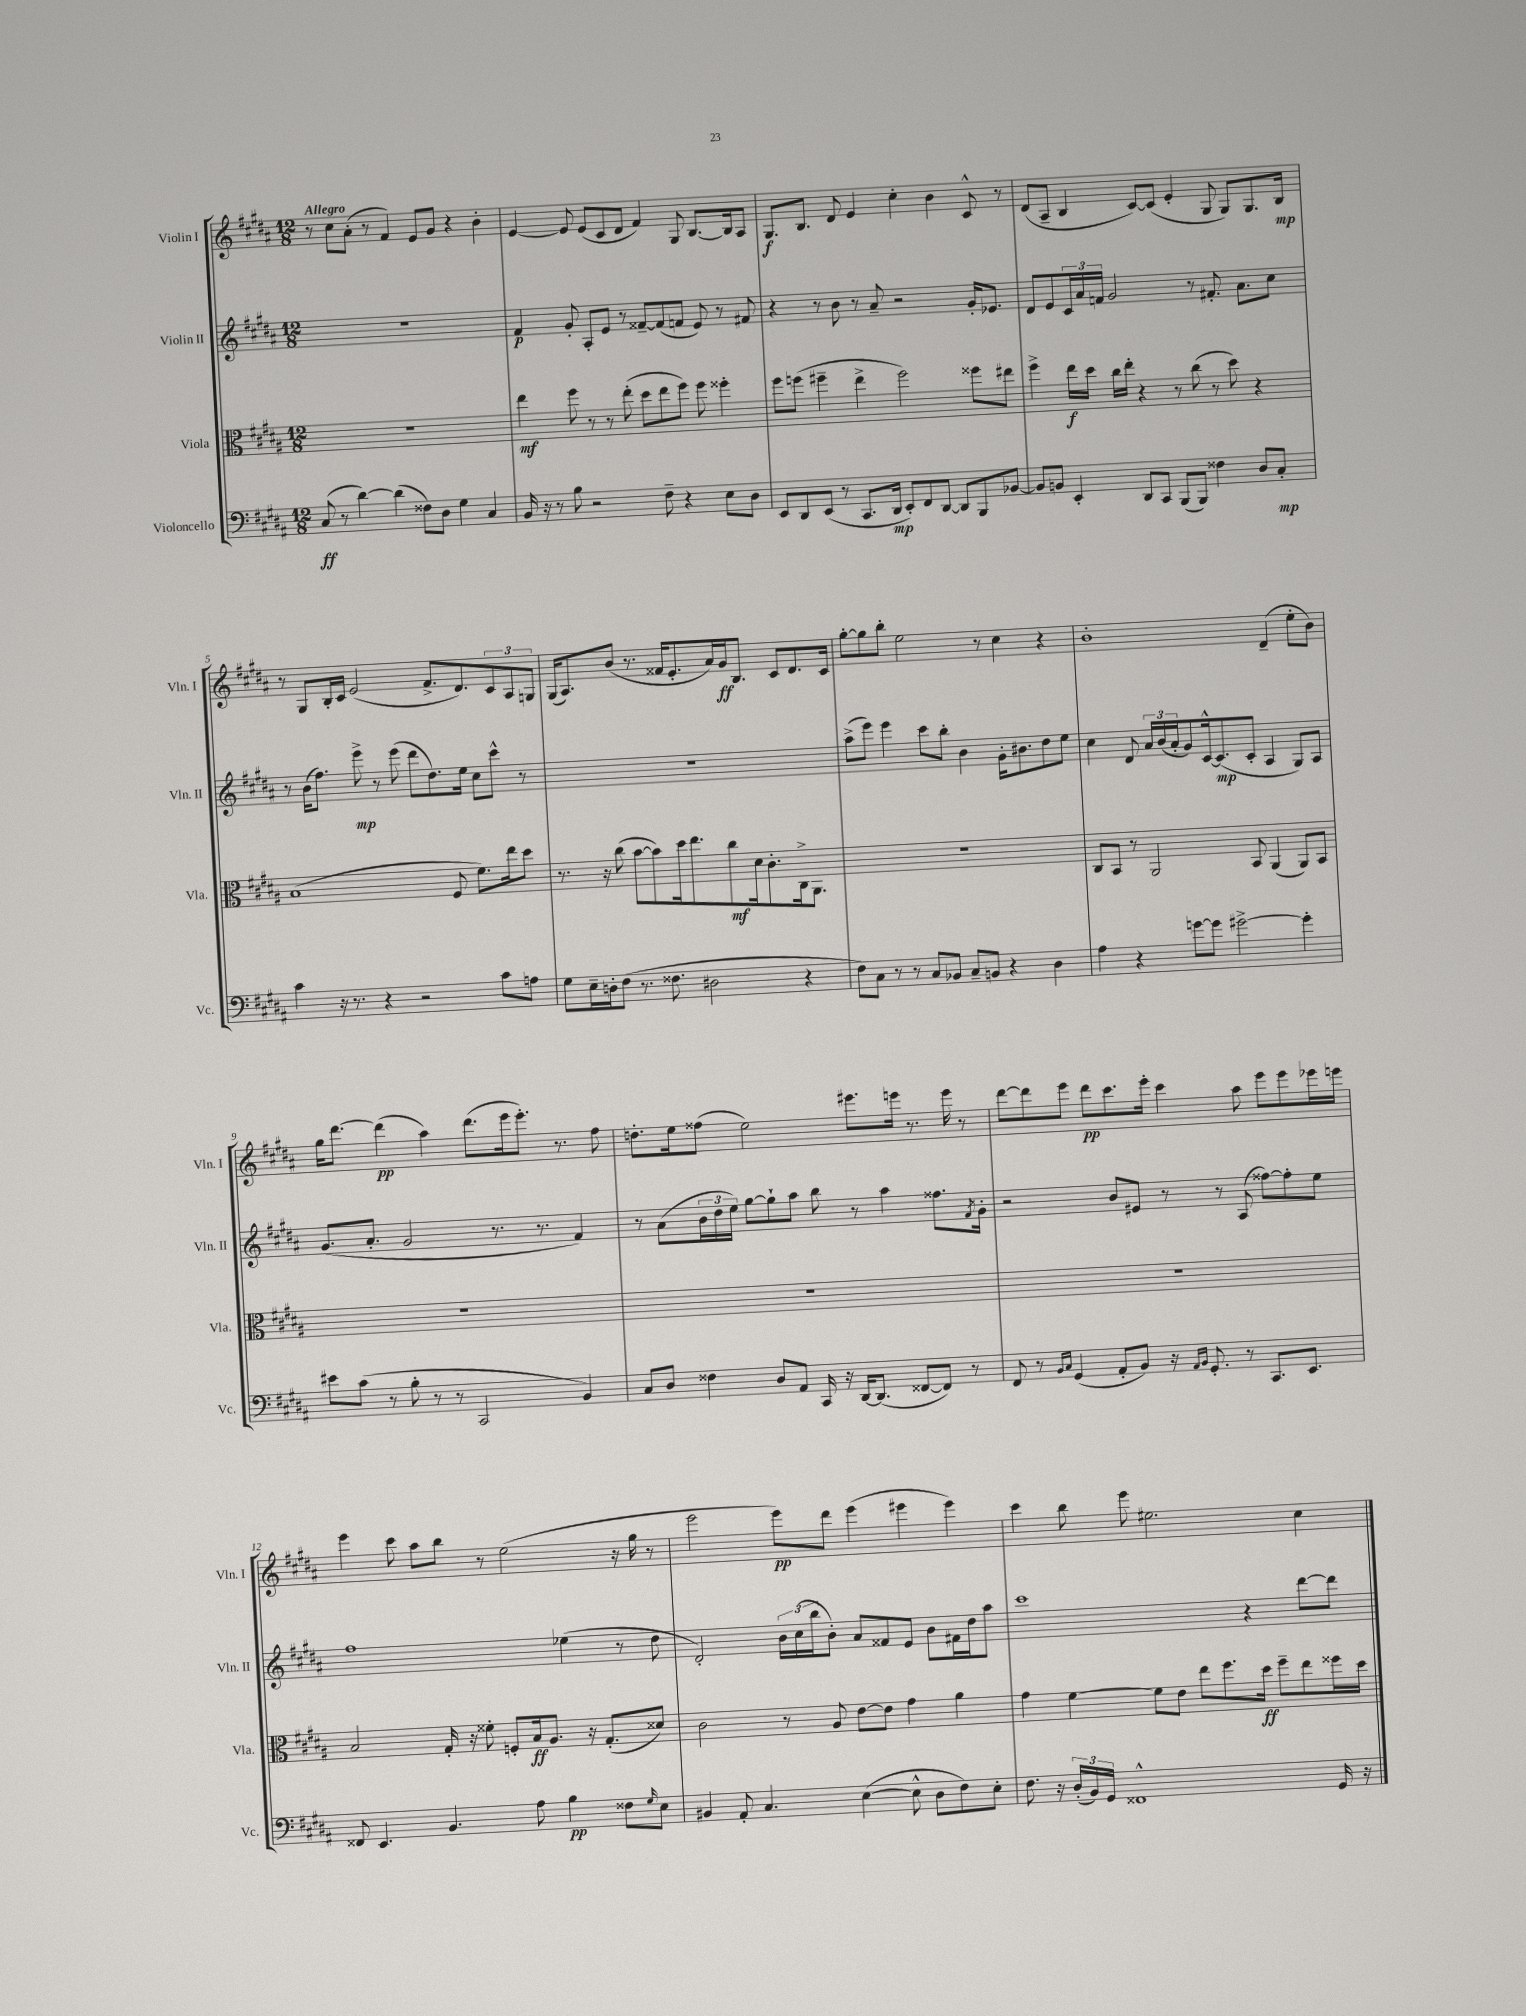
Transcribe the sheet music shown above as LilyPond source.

<<
\new StaffGroup <<
\new Staff = "s0" \with { instrumentName = "Violin I" shortInstrumentName = "Vln. I" } {
    \clef treble \key b \major \numericTimeSignature \time 12/8 \tempo "Allegro"
    r8 cis''8 ais'8-.( r8 fis'4) e'8 gis'8 r4 b'4-. |
    e'4~ e'8 e'8( cis'8 dis'8 fis'4) gis8 b8.~ b16 ais8 |
    gis8.\f b8. dis'8 e'4 cis''4-. b'4 cis'8-^ r8 |
    dis'8( ais8-- b4 cis'8~) cis'8( e'4-. gis8 gis8) gis8. b16\mp |
    r8 gis8 b16-. cis'16 e'2( fis'8.-> dis'8.) \tuplet 3/2 { cis'8 ais8 g8 } |
    gis16( ais8.) b'8( r8. fisis'16 e'8.-. ais'16) gis'16\ff b8. cis'8 dis'8. cis'16 |
    gis''8~-. gis''8 b''8-. e''2 r8 cis''4 r4 |
    b'1-. dis'4--( e''8-. b'8) |
    gis''16 dis'''8.~ dis'''4\pp( ais''4) dis'''8.( e'''16 e'''8.-.) r8. fis''8 |
    d''8.-. e''16 fisis''8( e''2) eis'''8. e'''16 r8. e'''16 r8 |
    dis'''8~ dis'''8 e'''8 dis'''8\pp cis'''8. e'''16-. cis'''4 ais''8 e'''8 e'''8 ees'''16 e'''16 |
    e'''4 cis'''8 ais''8 b''8 r8 e''2( r16 gis''16 r8 |
    e'''2 e'''8\pp) dis'''8 e'''4( eis'''4 eis'''4) |
    cis'''4 b''8 e'''8 eis''2. cis''4 \bar "|." |
}
\new Staff = "s1" \with { instrumentName = "Violin II" shortInstrumentName = "Vln. II" } {
    \clef treble \key b \major \numericTimeSignature \time 12/8
    R1. |
    fis'4\p gis'8-. ais8-. e'8 r8 fisis'8~-- fisis'8( f'8 e'8) r8 fis'8 |
    r4 r8 b'8 r8 ais'8-- r2 gis'16-. ees'8. |
    dis'8 e'8 \tuplet 3/2 { cis'16 ais'16 f'16 } gis'2 r8 fis'8.-. ais'8. cis''8 |
    r8 b'16( fis''8.) e'''8->\mp r8 e'''8( dis'''8 dis''8.) e''16 cis''8 cis'''8-^ r8 |
    R1. |
    ais''8->( e'''8) e'''4 cis'''8 b''8-. b'4 gis'16-. bis'8. dis''8 e''8 |
    cis''4 dis'8 \tuplet 3/2 { ais'16 b'16( ais'16-. } gis'8) cis'16~-^ cis'8.\mp( cis'8-. ais4 gis8) ais8 |
    gis'8.( ais'8.-. gis'2 r8. r8. fis'4) |
    r8 ais'8( \tuplet 3/2 { b'16 dis''16 e''16) } gis''8~ gis''8-! ais''8 b''8 r8 ais''4 fisis''8. \acciaccatura { fis'8 } gis'16-. |
    r2 b'8 eis'8 r8 r8 ais8( fisis''8~) fisis''8-. e''8 |
    fis''1 ees''4( r8 dis''8 |
    dis'2-.) \tuplet 3/2 { b'16 cis''16( b''16 } b'8-.) ais'8 fisis'8 e'8 b'8 fis'16 dis''16 ais''8 |
    cis'''1 r4 dis'''8~ dis'''8 \bar "|." |
}
\new Staff = "s2" \with { instrumentName = "Viola" shortInstrumentName = "Vla." } {
    \clef alto \key b \major \numericTimeSignature \time 12/8
    R1. |
    e''4\mf fis''8 r8 r8 e''8-.( dis''8 e''8 fis''8) fis''8 fisis''4-. |
    fis''8 f''8( fis''4-- e''4-> fis''2) fisis''8 eis''8 |
    fis''4-> e''16\f dis''16 cis''16 e''16-. r4 r8 cis''8( r8 dis''8) r4 |
    b1( fis8 fis'8.) e''16 dis''8 |
    r8. r16 cis''8( b'8~ b'8) dis''16 e''8. cis''8\mf dis'16 cis'8.-. cis16-> ais,8. |
    R1. |
    cis8 b,8 r8 ais,2 b,8 ais,4( ais,8) b,8 |
    R1. |
    R1. |
    R1. |
    b2 gis16-. r16 fisis'8-. f8-. b16\ff ais8. r16 gis8.-.( disis'8) |
    cis'2 r8 ais8 e'8~ e'8 gis'4 ais'4 |
    gis'4 fis'4~ fis'8 e'8 e''8 fis''8. dis''16\ff fis''8-- e''8 fisis''16 dis''16 \bar "|." |
}
\new Staff = "s3" \with { instrumentName = "Violoncello" shortInstrumentName = "Vc." } {
    \clef bass \key b \major \numericTimeSignature \time 12/8
    cis8\ff( r8 dis'4~) dis'4( fisis8) dis8 gis4 cis4 |
    b,16 r16 r8 b8 r2 fis8-- r4 e8 dis8 |
    e,8 dis,8 e,8( r8 cis,8. dis,16\mp e,8-.) fis,8 dis,8~ dis,8 b,,8 bes,8~ |
    bes,8 b,8 e,4-. dis,8 cis,8 b,,8( b,,8) fisis4 dis8 cis8-.\mp |
    cis'4 r16 r8. r4 r2 cis'8 a8 |
    gis8 e16-- d16-. fis8( r8. fisis8. dis2 r4 |
    fis8) cis8 r8 r8 cis8 bes,8 cis8-- b,8 r4 dis4 |
    ais4 r4 g'8~ g'8 gis'2~-> gis'4-. |
    eis'8 cis'8( r8 b8-. r8 r8 cis,2 b,4) |
    cis8 dis8 fisis4 dis8 ais,8 cis,16 r16 dis,16~ dis,8.( fisis,8~ fisis,8) r8 |
    fis,8 r8 \grace { b,16 cis16 } gis,4( ais,8-. b,8) r16 \grace { ais,16 b,16 } gis,8.-. r8 cis,8. e,8. |
    fisis,8 e,4. b,4. ais8 b4\pp fisis8 \grace { gis16 } e8 |
    bis,4 ais,8-. cis4. e4~( e8-^ dis8 fis8) e8-. |
    fis8. r16 \tuplet 3/2 { dis16-.( b,16) gis,16 } fisis,1-^ gis,16 r16 \bar "|." |
}
>>
>>
